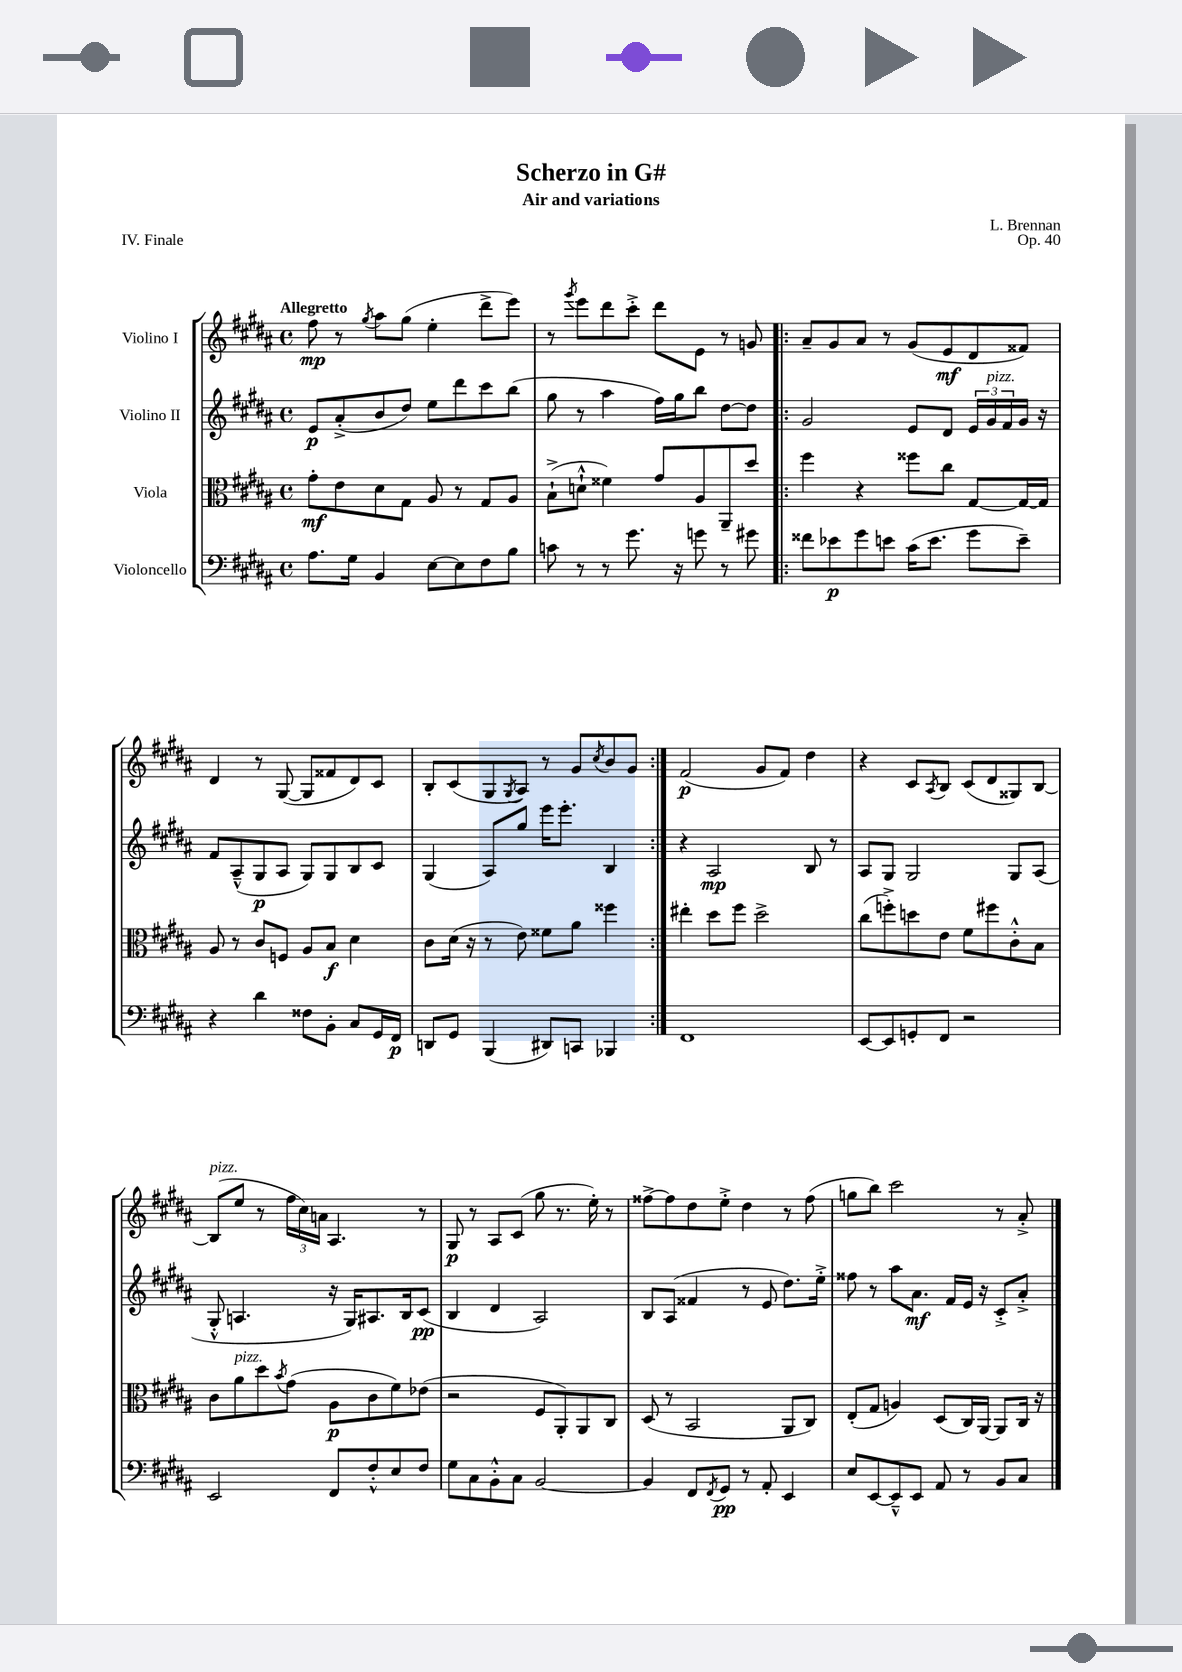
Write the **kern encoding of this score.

**kern	**kern	**kern	**kern
*staff4	*staff3	*staff2	*staff1
*clefF4	*clefC3	*clefG2	*clefG2
*k[f#c#g#d#a#]	*k[f#c#g#d#a#]	*k[f#c#g#d#a#]	*k[f#c#g#d#a#]
*M4/4	*M4/4	*M4/4	*M4/4
*met(c)	*met(c)	*met(c)	*met(c)
8.A#\L	8g#'\L	8e/L	8ff#\
.	8e\	(8a#'^/	8r
16G#\Jk	.	.	.
.	.	.	8qgg#/
4BB/	8d#\	8b/	8aa#\L
.	8G#\J	8dd#/J)	(8gg#\J
[8E\L	8A#/	8ee\L	4ee'\
8E\]	8r	8ddd#\	.
8F#\	8G#/L	8ccc#\	8ddd#^\L
8B\J	8A#/J	(8bb\J	8eee\J)
=	=	=	=
8c\	(8B`^\L	8gg#\	8r
.	.	.	8qggg#/
8r	8d`^^\J	8r	8eee\L
8r	4f##\)	4aa#\	8ddd#\
8.g#\	.	.	8ccc#'^\J
.	8g#/L	16ff#\LL)	8ddd#\L
16r	.	16gg#\J	.
8g\	8A#/	8bb\J	8e\J
8r	8AA#~/	[8dd#\L	8r
8g#\	8dd#/J	8dd#\]J	8g/
=!|:	=!|:	=!|:	=!|:
8f##\L	4ff#\	2g#/	8a#~/L
8e-\	.	.	8g#/
8g#\	4r	.	8a#/J
8e\J	.	.	8r
(16c#\LK	8ff##\L	8e/L	(8g#/L
8.e\J	.	.	.
.	8cc#\J	8d#/J	8e/
8g#\L	[8G#/L	24e/LL	8d#/
.	.	24g#/	.
.	.	24f#/	.
8e~\J)	16G#/_L	16g#/JJ	8f##/J)
.	16G#/]JJ	16r	.
=	=	=	=
4r	8A#/	8f#/L	4d#/
.	8r	(8A#~^^/	.
4d#\	8c#/L	8G#/	8r
.	8F/J	8A#/J	([8G#/
8F##\L	8A#/L	8G#/L)	8G#/]L
8BB'\J	8B/J	8G#/	8f##/
8C#/L	4d#\	8B/	8d#/)
16GG#/L	.	8c#/J	8c#/J
16FF#/JJ	.	.	.
=	=	=	=
8DD/L	8c#\L	(4G#/	8B'/L
8GG#/J	(16d#\Jk	.	(8c#/
.	16r	.	.
(4BBB/	8r	8A#/L)	8G#/
.	.	.	8qG#/
.	8e\)	8gg#/J	8A#/J)
8DD#/L)	8f##\L	16eee\LK	8r
.	.	8.eee'\J	.
8CC/J	8a#\J	.	8g#/L
.	.	.	8qcc#/
4BBB-/	4ff##\	4B/	8b/
.	.	.	8g#/J
=:|!	=:|!	=:|!	=:|!
1FF#	4ee#'\	4r	(2f#/
.	8dd#\L	2A#/	.
.	8ff#\J	.	.
.	2dd#^\	.	8g#/L
.	.	.	8f#/J)
.	.	8B/	4dd#\
.	.	8r	.
=	=	=	=
[8EE/L	(8cc#\L	8A#/L	4r
8EE/]	8ff'^\)	8G#/J	.
8GG'/	8dd\	2G#/	8c#/L
.	.	.	8qA#/
8FF#/J	8e\J	.	8B/J
2r	8f#\L	.	(8c#/L
.	8ff#\	.	8d#/
.	8c#'^^\	8G#/L	8G##/)
.	8B\J	(8A#/J	[8B/J
=	=	=	=
2EE/	8c#\L	8G#'^^/	(8B/]L
.	8a#\	4.A/	8ee/J
.	8dd#\	.	8r
.	8qb/	.	.
.	(8g#\J	.	24ff#\LL
.	.	.	24cc#\)
.	.	.	24a\JJ
8FF#/L	8A#\L	16r	4.A#/
.	.	16G#/LK)	.
8F#'^^/	8c#\	8.A#/	.
8E/	8f#\)	.	.
.	.	16B/k	.
8F#/J	(8e-\J	(8c#/J	8r
=	=	=	=
8G#\L	2r	4B/	8G#/
8C#\	.	.	8r
8BB'^^\	.	4d#/	8A#/L
8C#\J	.	.	(8c#/J
[2BB/	8F#/L	2A#/)	8gg#\
.	8AA#'/)	.	8.r
.	8AA#/	.	.
.	.	.	16ee'\)
.	8C#/J	.	8r
=	=	=	=
4BB/]	(8D#/	8B/L	[8ff##^\L
.	8r	(8A#/J	8ff##\]
8FF#/L	2BB/	4f##/	8dd#\
8qFF#/	.	.	.
8GG#/J	.	.	8ee'^\J
8r	.	8r	4dd#\
8AA#'/	.	8e/	.
4EE/	8AA#/L	8.dd#\L)	8r
.	8C#/J)	.	(8ff##\
.	.	16ee'^\Jk	.
=	=	=	=
8E/L	(8E'/L	8ff##\	8gg\L
[8EE/	8G#/J	8r	8bb\J)
8EE~^^/]	4A/)	8aa#\L	2ccc#\
8EE/J	.	8.a#\J	.
8AA#/	(8D#/L	.	.
.	.	16f#/LL	.
8r	16C#/L)	16e/JJ	.
.	[16AA#/JJ	16r	.
8BB/L	8AA#/]L	8c#'^/L	8r
8C#/J	16C#/Jk	8a#'^/J	8a#'^/
.	16r	.	.
==	==	==	==
*-	*-	*-	*-
